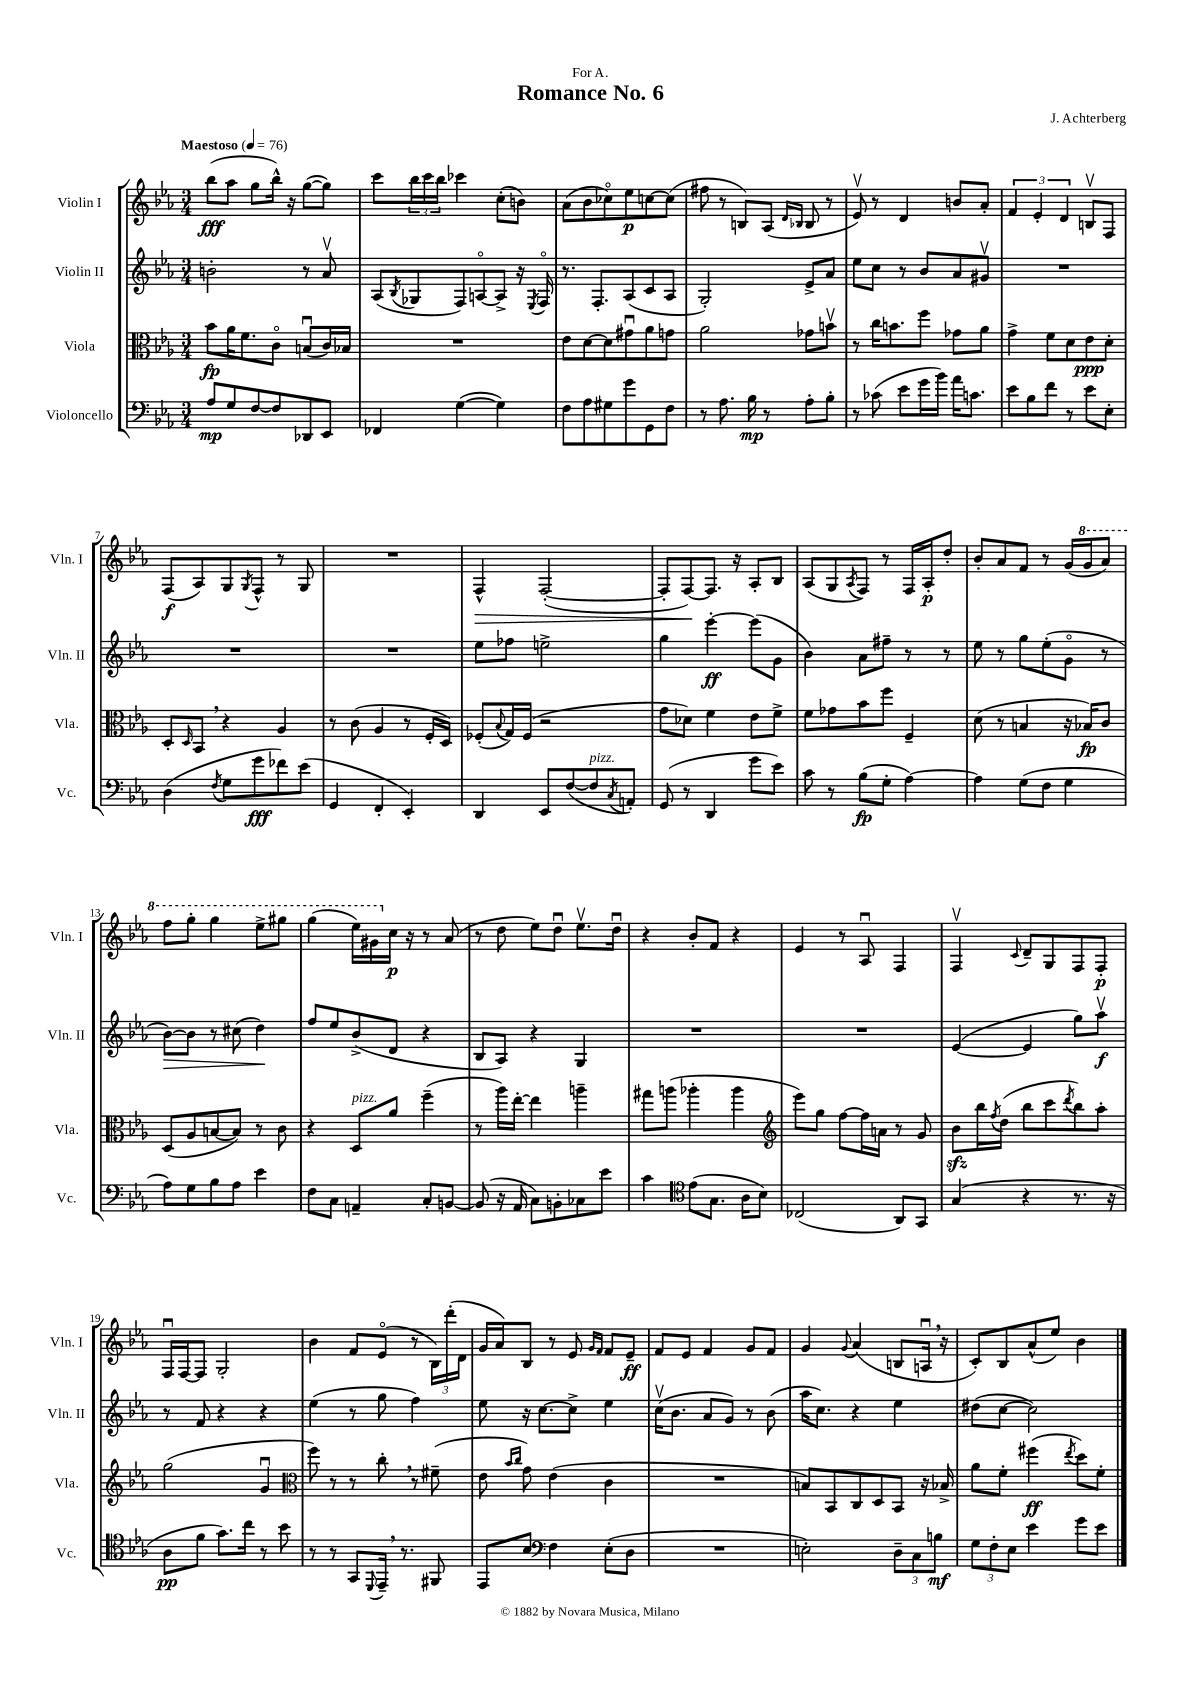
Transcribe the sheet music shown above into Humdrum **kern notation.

**kern	**dynam	**kern	**dynam	**kern	**dynam	**kern	**dynam
*part4	*part4	*part3	*part3	*part2	*part2	*part1	*part1
*staff4	*staff4	*staff3	*staff3	*staff2	*staff2	*staff1	*staff1
*I"Violoncello	*	*I"Viola	*	*I"Violin II	*	*I"Violin I	*
*I'Vc.	*	*I'Vla.	*	*I'Vln. II	*	*I'Vln. I	*
*clefF4	*	*clefC3	*	*clefG2	*	*clefG2	*
*k[b-e-a-]	*	*k[b-e-a-]	*	*k[b-e-a-]	*	*k[b-e-a-]	*
*M3/4	*	*M3/4	*	*M3/4	*	*M3/4	*
*MM76	*	*MM76	*	*MM76	*	*MM76	*
=1	=1	=1	=1	=1	=1	=1	=1
!	!	!	!	!	!	!LO:TX:a:B:t=Maestoso	!
8A-/L	mp	8b-\L	fp	2bn'\	.	(8bb-\L	fff
8G/	.	16a-\K	.	.	.	8aa-\J	.
.	.	8.f\	.	.	.	.	.
[8F/	.	.	.	.	.	8gg\L	.
8F/]	.	8c\J	.	.	.	16bb-^^\Jk)	.
.	.	.	.	.	.	16r	.
8DD-X/	.	(8Bnu/L	.	8r	.	([8gg\L	.
8EE-/J	.	16c/L)	.	8a-v/	.	8gg\J])	.
.	.	16B-X/JJ	.	.	.	.	.
=2	=2	=2	=2	=2	=2	=2	=2
4FF-X/	.	2.r	.	(8A-/L	.	8ccc\L	.
.	.	.	.	8qB-/	.	.	.
.	.	.	.	8G-X/	.	24bb-\L	.
.	.	.	.	.	.	24ccc\	.
.	.	.	.	.	.	24bb-\JJ	.
([4G\	.	.	.	8F/)	.	4ccc-X\	.
.	.	.	.	[8An/	.	.	.
4G\])	.	.	.	8A^/J]	.	(8cc'\L	.
.	.	.	.	16r	.	8bn\J)	.
.	.	.	.	8qE-/	.	.	.
.	.	.	.	16F/	.	.	.
=3	=3	=3	=3	=3	=3	=3	=3
8F\L	.	8e-\L	.	8.r	.	(8a-\L	.
8A-\	.	[8d\	.	.	.	8b-\	.
.	.	.	.	8.F'/L	.	.	.
8G#X\	.	8d\]	.	.	.	8cc-X\)	.
8g\	.	8g#Xu\	.	(8A-/	.	8ee-\	p
8GG\	.	8a-\	.	8c/	.	[8ccn\	.
8F\J	.	8gn\J	.	8A-/J	.	(8cc\J]	.
=4	=4	=4	=4	=4	=4	=4	=4
8r	.	2a-\	.	2G'/)	.	8ff#X\	.
8.A-\	.	.	.	.	.	8r	.
.	.	.	.	.	.	8Bn/L)	.
16B-\	mp	.	.	.	.	.	.
8r	.	.	.	.	.	(8A-/J	.
.	.	.	.	.	.	16qqd/LL	.
.	.	.	.	.	.	16qqB-X/JJ	.
8A-'\L	.	8g-X\L	.	8e-^/L	.	8B-/	.
8B-'\J	.	8bnv\J	.	8a-/J	.	8r	.
=5	=5	=5	=5	=5	=5	=5	=5
8r	.	8r	.	8ee-\L	.	8e-v/)	.
(8c-X\	.	16cc\KL	.	8cc\J	.	8r	.
.	.	8.bn\	.	.	.	.	.
8e-\L	.	.	.	8r	.	4d/	.
16g\L	.	8ff\J	.	8b-/L	.	.	.
16b-\JJ)	.	.	.	.	.	.	.
16a-\KL	.	8g-X\L	.	8a-/	.	8bn/L	.
8.cn\J	.	.	.	.	.	.	.
.	.	8a-\J	.	8g#Xv/J	.	8a-'/J	.
=6	=6	=6	=6	=6	=6	=6	=6
8e-\L	.	4g^\	.	2.r	.	6f/	.
8B-\	.	.	.	.	.	.	.
.	.	.	.	.	.	6e-'/	.
8f\J	.	8f\L	.	.	.	.	.
.	.	.	.	.	.	6d/	.
8r	.	8d\	.	.	.	.	.
8e-\L	.	8e-\	ppp	.	.	8Bnv/L	.
8E-'\J	.	8d'\J	.	.	.	8F/J	.
!!LO:LB:g=z
=7	=7	=7	=7	=7	=7	=7	=7
(4D\	.	8D'/L	.	2.r	.	(8F/L	f
.	.	16qqD/	.	.	.	.	.
.	.	8BB-,/J	.	.	.	8A-/)	.
8qF/	.	.	.	.	.	.	.
8G\L	.	4r	.	.	.	8G/	.
.	.	.	.	.	.	8qG/	.
8g\	fff	.	.	.	.	8F^^/J	.
8f-X\)	.	4A-/	.	.	.	8r	.
(8e-\J	.	.	.	.	.	8G/	.
=8	=8	=8	=8	=8	=8	=8	=8
4GG/	.	8r	.	2.r	.	2.r	.
.	.	(8c\	.	.	.	.	.
4FF'/	.	4A-/	.	.	.	.	.
4EE-'/)	.	8r	.	.	.	.	.
.	.	16F'/LL	.	.	.	.	.
.	.	16D/JJ)	.	.	.	.	.
=9	=9	=9	=9	=9	=9	=9	=9
!	!	!	!	!	!	!	!LO:HP:b
4DD/	.	(8F-X'/L	.	8ee-\L	.	4F^^/	>
.	.	8qqB-/	.	.	.	.	.
.	.	16G/L)	.	8ff-X\J	.	.	.
.	.	(16F-/JJ	.	.	.	.	.
8EE-/L	.	2r	.	2een^\	.	([2F'/	.
([8F/	.	.	.	.	.	.	.
!LO:TX:a:i:t=pizz.	!	!	!	!	!	!	!
8F/]	.	.	.	.	.	.	.
8qC/	.	.	.	.	.	.	.
8AAn'/J)	.	.	.	.	.	.	.
=10	=10	=10	=10	=10	=10	=10	=10
(8GG/	.	8g\L	.	4gg\	.	8F'/L]	.
8r	.	8d-X\J)	.	.	.	[8F/)	.
4DD/	.	4f\	.	[4eee-'\	ff	8.F/J]	]
.	.	.	.	.	.	16r	.
8g\L	.	8e-\L	.	(8eee-\L]	.	8A-'/L	.
8e-\J)	.	8f^\J	.	8g\J	.	8B-/J	.
=11	=11	=11	=11	=11	=11	=11	=11
8c\	.	8f\L	.	4b-\)	.	(8A-/L	.
8r	.	8g-X\	.	.	.	8G/	.
.	.	.	.	.	.	8qA-/	.
(8B-\L	fp	8b-\	.	8a-\L	.	8F/J)	.
8G'\J	.	8ff\J	.	8ff#X~\J	.	8r	.
[4A-\)	.	4F~/	.	8r	.	16F/LL	.
.	.	.	.	.	.	16A-'/J	p
.	.	.	.	8r	.	8dd'/J	.
=12	=12	=12	=12	=12	=12	=12	=12
4A-\]	.	(8d\	.	8ee-\	.	8b-'/L	.
.	.	8r	.	8r	.	8a-/	.
(8G\L	.	4Bn/	.	8gg\L	.	8f/J	.
8F\J	.	.	.	(8ee-'\	.	8r	.
4G\	.	16r	.	8g\J	.	(16g/LL	.
*	*	*	*	*	*	*8va	*
.	.	16B-X/KL)	fp	.	.	16gg/J	.
.	.	8c/J	.	8r	.	8aa-/J)	.
!!LO:LB:g=z
=13	=13	=13	=13	=13	=13	=13	=13
!	!	!	!	!	!LO:HP:b	!	!
8A-\L)	.	(8D/L	.	[8b-\L)	>	8fff\L	.
8G\	.	8A-/	.	8b-\J]	.	8ggg'\J	.
8B-\	.	[8Bn/	.	8r	.	4ggg\	.
8A-\J	.	8B/J])	.	(8cc#X\	.	.	.
4e-\	.	8r	.	4dd\)	.	8eee-^\L	.
.	.	8c\	.	.	.	8ggg#X\J	.
.	.	.	.	.	]	.	.
=14	=14	=14	=14	=14	=14	=14	=14
8F\L	.	4r	.	8ff/L	.	(4ggg\	.
8C\J	.	.	.	8ee-/	.	.	.
!	!	!LO:TX:a:i:t=pizz.	!	!	!	!	!
4AAn~/	.	8D/L	.	(8b-^/	.	16eee-\LL)	.
.	.	.	.	.	.	16gg#X\	.
*	*	*	*	*	*	*X8va	*
.	.	8a-/J	.	8d/J	.	16cc\JJ	p
.	.	.	.	.	.	16r	.
8C'/L	.	(4ff~\	.	4r	.	8r	.
[8BBn/J	.	.	.	.	.	(8a-/	.
=15	=15	=15	=15	=15	=15	=15	=15
(8BB/]	.	8r	.	8B-/L	.	8r	.
16r	.	16aa-\LL)	.	8A-/J)	.	8dd\	.
16AA-/	.	[16ee-'\JJ	.	.	.	.	.
8C\L)	.	4ee-\]	.	4r	.	8ee-\L)	.
8BBn'\	.	.	.	.	.	8ddu\J	.
8C-X\	.	4aan~\	.	4G/	.	8.ee-v\L	.
8e-\J	.	.	.	.	.	.	.
.	.	.	.	.	.	16ddu\Jk	.
=16	=16	=16	=16	=16	=16	=16	=16
4c\	.	8gg#X\L	.	2.r	.	4r	.
.	.	(8aan\J	.	.	.	.	.
*clefC4	*	*	*	*	*	*	*
(8e-\L	.	4aa-X'\	.	.	.	8b-'/L	.
8.G\J	.	.	.	.	.	8f/J	.
.	.	4aa-\	.	.	.	4r	.
16A-\KL	.	.	.	.	.	.	.
8B-\J)	.	.	.	.	.	.	.
=17	=17	=17	=17	=17	=17	=17	=17
*	*	*clefG2	*	*	*	*	*
(2C-X/	.	8eee-\L)	.	2.r	.	4e-/	.
.	.	8gg\J	.	.	.	.	.
.	.	[8ff\L	.	.	.	8r	.
.	.	16ff\L]	.	.	.	8A-u/	.
.	.	16an\JJ	.	.	.	.	.
8AA-/L)	.	8r	.	.	.	4F/	.
8GG/J	.	8g/	.	.	.	.	.
=18	=18	=18	=18	=18	=18	=18	=18
(4G/	.	8b-zz\L	.	([4e-/	.	4Fv/	.
.	.	16bb-\L	.	.	.	.	.
.	.	8qff/	.	.	.	.	.
.	.	(16dd\JJ	.	.	.	.	.
.	.	.	.	.	.	8qqc/	.
4r	.	8bb-\L	.	4e-/]	.	8d~/L	.
.	.	8ccc\	.	.	.	8G/	.
.	.	8qddd/	.	.	.	.	.
8.r	.	8bb-\)	.	8gg\L)	.	8F/	.
.	.	8aa-'\J	.	8aa-v\J	f	8F'/J	p
16r	.	.	.	.	.	.	.
!!LO:LB:g=z
=19	=19	=19	=19	=19	=19	=19	=19
8A-\L	pp	(2gg\	.	8r	.	16Fu/LL	.
.	.	.	.	.	.	[16F/J	.
8f\J	.	.	.	8f/	.	8F/J]	.
8.g\L)	.	.	.	4r	.	2G'/	.
16cc\Jk	.	.	.	.	.	.	.
8r	.	4gu/	.	4r	.	.	.
8b-\	.	.	.	.	.	.	.
=20	=20	=20	=20	=20	=20	=20	=20
*	*	*clefC3	*	*	*	*	*
8r	.	8ff\)	.	(4ee-\	.	4b-\	.
8r	.	8r	.	.	.	.	.
8GG/L	.	8r	.	8r	.	8f/L	.
8qqDD/	.	.	.	.	.	.	.
16EE-~,/Jk	.	8cc',\	.	8gg\	.	(8e-/J	.
8.r	.	.	.	.	.	.	.
.	.	8r	.	4ff\)	.	8r	.
8FF#X/	.	(8f#X~\	.	.	.	24B-\LL)	.
.	.	.	.	.	.	(24ddd'\	.
.	.	.	.	.	.	24d\JJ	.
=21	=21	=21	=21	=21	=21	=21	=21
8EE-/L	.	8e-\	.	8ee-\	.	16g/LL	.
.	.	.	.	.	.	16a-/J)	.
.	.	16qqb-/LL	.	.	.	.	.
.	.	16qqcc/JJ	.	.	.	.	.
8B-/J	.	8g\)	.	16r	.	8B-/J	.
.	.	.	.	[8.cc\L	.	.	.
*clefF4	*	*	*	*	*	*	*
4F\	.	(4e-\	.	.	.	8r	.
.	.	.	.	8cc^\J]	.	8e-/	.
.	.	.	.	.	.	16qqg/LL	.
.	.	.	.	.	.	16qqf/JJ	.
(8E-'\L	.	4c\	.	4ee-\	.	8f/L	.
8D\J	.	.	.	.	.	8e-~/J	ff
=22	=22	=22	=22	=22	=22	=22	=22
2.r	.	2.r	.	(16ccv\KL	.	8f/L	.
.	.	.	.	8.b-\J	.	.	.
.	.	.	.	.	.	8e-/J	.
.	.	.	.	8a-/L	.	4f/	.
.	.	.	.	8g/J)	.	.	.
.	.	.	.	8r	.	8g/L	.
.	.	.	.	(8b-\	.	8f/J	.
=23	=23	=23	=23	=23	=23	=23	=23
2En'\)	.	8Bn/L)	.	16aa-\KL	.	4g/	.
.	.	.	.	8.cc\J)	.	.	.
.	.	8BB-/	.	.	.	.	.
.	.	.	.	.	.	8qqg/	.
.	.	8C/	.	4r	.	(4a-/	.
.	.	8D/	.	.	.	.	.
12D~\L	.	8BB-/J	.	4ee-\	.	8Bn/L	.
12C\	.	.	.	.	.	.	.
.	.	16r	.	.	.	16Anu,/Jk	.
12Bn\J	mf	.	.	.	.	.	.
.	.	16B-X^/	.	.	.	16r	.
=24	=24	=24	=24	=24	=24	=24	=24
12G\L	.	8a-\L	.	(8dd#X\L	.	8c'/L)	.
12F'\	.	.	.	.	.	.	.
.	.	8f'\J	.	[8cc\J	.	8B-/	.
12E-\J	.	.	.	.	.	.	.
4e-\	.	(4ff#X\	ff	2cc\])	.	(8a-^^/	.
.	.	.	.	.	.	8ee-/J)	.
.	.	8qee-/	.	.	.	.	.
8g\L	.	8dd\L)	.	.	.	4b-\	.
8e-\J	.	8f'\J	.	.	.	.	.
==	==	==	==	==	==	==	==
*-	*-	*-	*-	*-	*-	*-	*-
